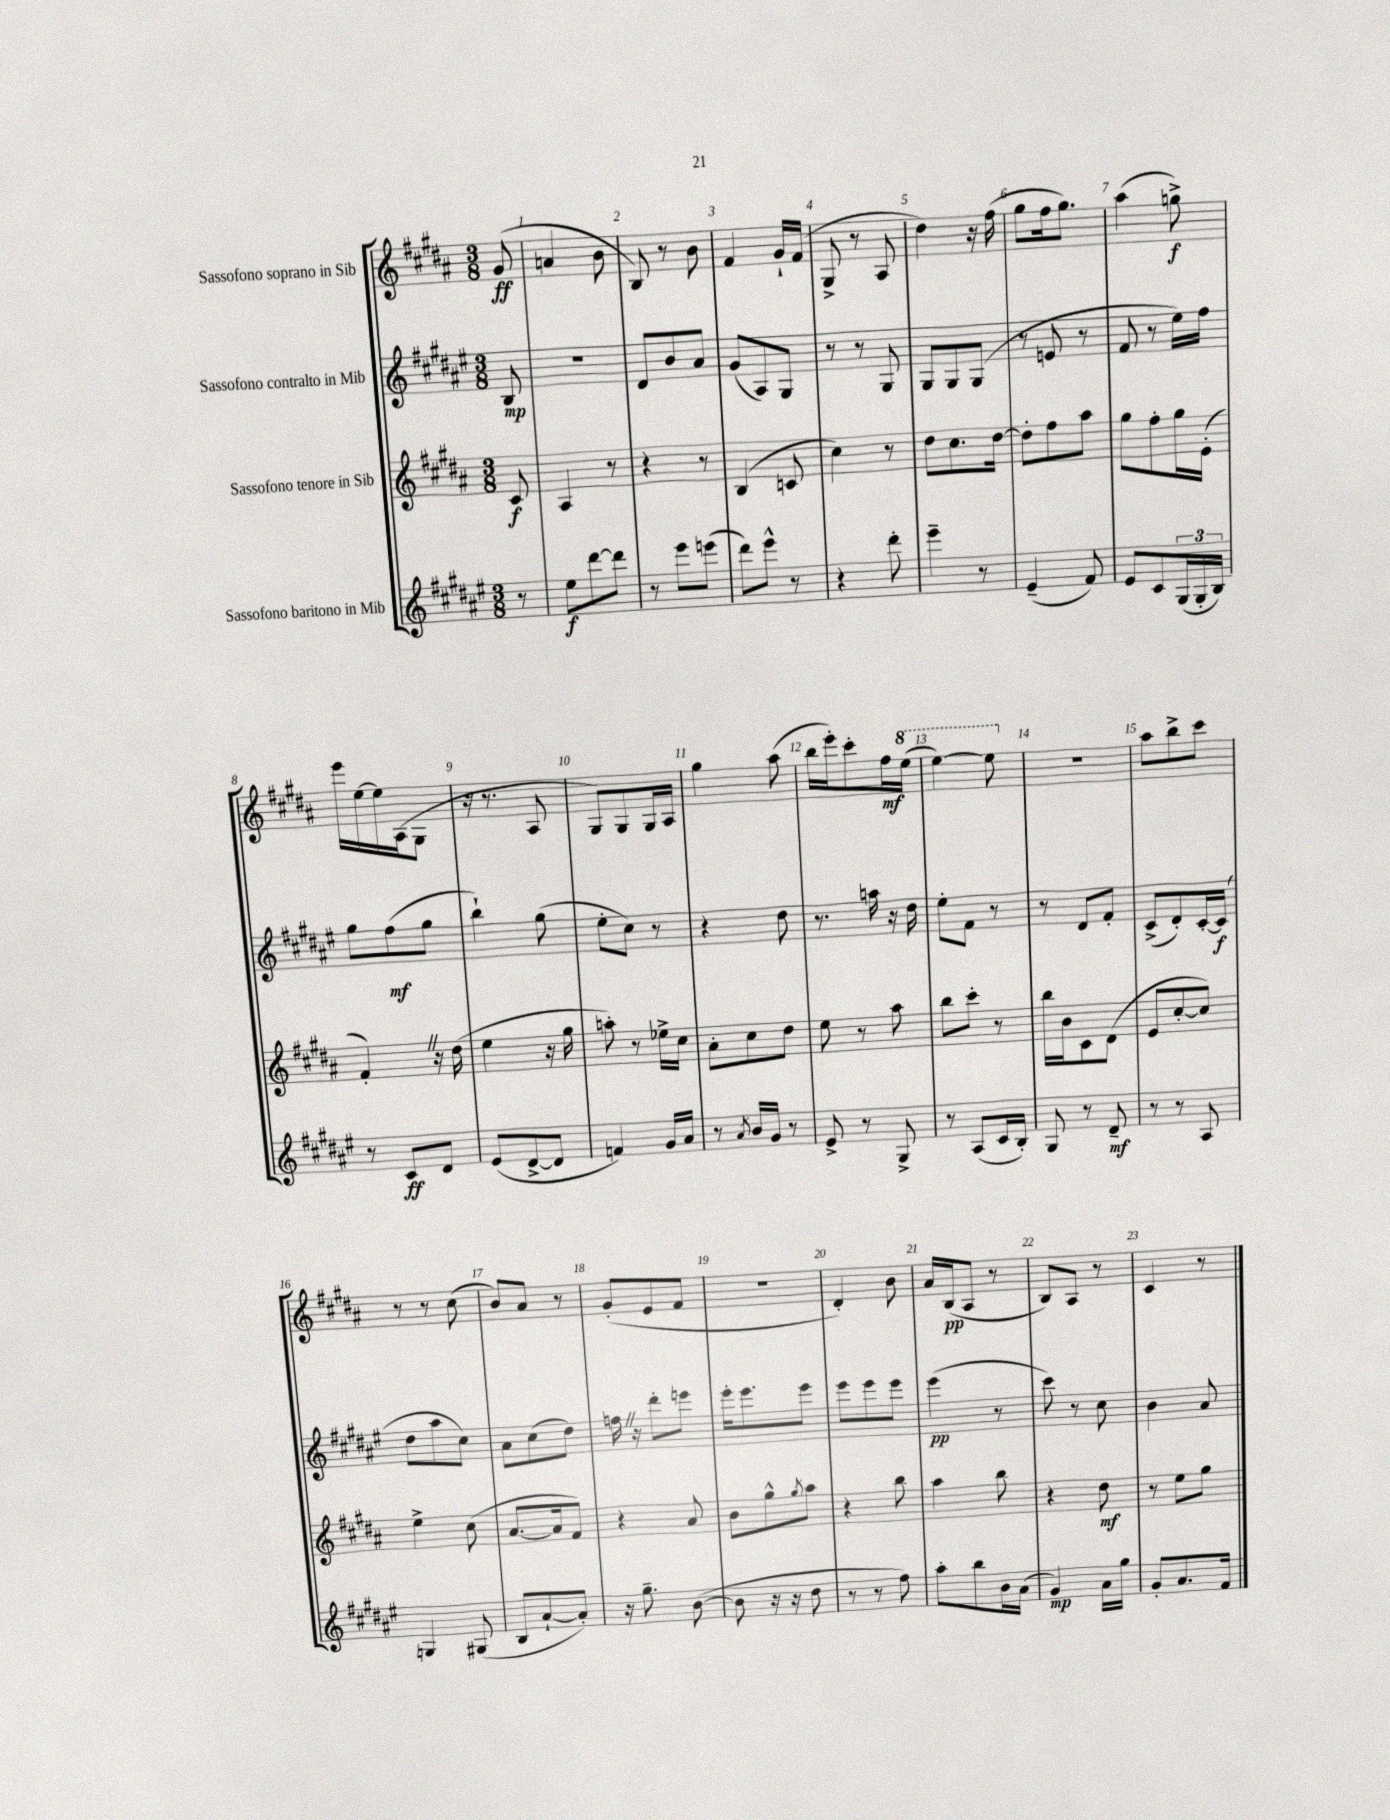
<<
\new StaffGroup <<
\new Staff = "s0" \with { instrumentName = "Sassofono soprano in Sib" } {
    \clef treble \key b \major \numericTimeSignature \time 3/8 \partial 8
    gis'8\ff( |
    a'4 b'8 |
    b8) r8 b'8 |
    fis'4 gis'16-! fis'16( |
    gis8-> r8 ais8 |
    dis''4) r16 fis''16( |
    gis''8 fis''16 gis''8.) |
    ais''4( g''8->\f) |
    e'''16 e''16~ e''16 ais16( gis8 |
    r16 r8. ais8 |
    gis8) gis8 gis16 ais16 |
    gis''4 ais''8( |
    b''16 e'''16-.) cis'''8-. fis''16\mf \ottava #1 e'''16( |
    e'''4~) e'''8 \ottava #0 |
    R4. |
    ais''8 b''8-> cis'''8 |
    r8 r8 cis''8( |
    b'8) ais'8 r8 |
    gis'8-.( e'8 fis'8 |
    R4. |
    dis'4-.) b'8 |
    ais'16 b16\pp( ais8 r8 |
    b8) ais8 r8 |
    cis'4 r8 \bar "|." |
}
\new Staff = "s1" \with { instrumentName = "Sassofono contralto in Mib" } {
    \clef treble \key fis \major \numericTimeSignature \time 3/8 \partial 8
    b8\mp |
    R4. |
    dis'8 b'8 ais'8 |
    gis'8( ais8) gis8 |
    r8 r8 gis8 |
    gis8 gis8 gis8( |
    r8 e'8 r8 |
    fis'8 r8 eis''16) fis''16 |
    gis''8 fis''8\mf( gis''8 |
    b''4-!) gis''8( |
    eis''8-. cis''8) r8 |
    r4 dis''8 |
    r8. a''16 r16 dis''16 |
    eis''8-. fis'8 r8 |
    r8 dis'8 fis'8-. |
    cis'8->( dis'8-.) cis'16~-. cis'16\f( |
    dis''8 ais''8 cis''8) |
    ais'8 cis''8( dis''8) |
    f''16 \once \override BreathingSign.text = \markup { \musicglyph "scripts.caesura.straight" } \breathe r16 dis'''8-. e'''8 |
    eis'''16-. eis'''8. eis'''8 |
    eis'''8 eis'''8 eis'''8 |
    eis'''4\pp( r8 |
    cis'''8) r8 cis''8 |
    b'4 ais'8 \bar "|." |
}
\new Staff = "s2" \with { instrumentName = "Sassofono tenore in Sib" } {
    \clef treble \key b \major \numericTimeSignature \time 3/8 \partial 8
    cis'8\f |
    ais4 r8 |
    r4 r8 |
    b4( c'8 |
    cis''4) r8 |
    dis''8 cis''8. dis''16~ |
    dis''8-. fis''8 ais''8 |
    gis''8 fis''8-. gis''16 e'16-.( |
    fis'4-.) \once \override BreathingSign.text = \markup { \musicglyph "scripts.caesura.straight" } \breathe r16 dis''16( |
    e''4 r16 gis''16 |
    a''8-.) r8 ees''16-> cis''16 |
    ais'8-. cis''8 dis''8 |
    e''8 r8 ais''8 |
    b''8 cis'''8-. r8 |
    b''16 b'16 cis'8 dis'8( |
    e'8 cis''8~-. cis''8) |
    e''4-> cis''8( |
    ais'8.~ ais'16 fis'8) |
    r4 ais'8 |
    b'8 gis''8-^ \acciaccatura { gis''8 } ais''8 |
    r4 b''8 |
    ais''4 b''8 |
    r4 dis''8\mf |
    r8 e''8 gis''8 \bar "|." |
}
\new Staff = "s3" \with { instrumentName = "Sassofono baritono in Mib" } {
    \clef treble \key fis \major \numericTimeSignature \time 3/8 \partial 8
    r8 |
    eis''8\f dis'''8~ dis'''8 |
    r8 eis'''8 e'''8( |
    dis'''8) eis'''8-^ r8 |
    r4 dis'''8-. |
    eis'''4-- r8 |
    eis'4--( fis'8) |
    eis'8 cis'8 \tuplet 3/2 { gis16( gis16-. b16) } |
    r8 cis'8\ff dis'8 |
    eis'8( dis'8~-> dis'8 |
    f'4) gis'16 ais'16 |
    r8 \acciaccatura { ais'8 } b'16 gis'16 r8 |
    eis'8-> r8 gis8-> |
    r8 ais8( cis'16 b16-.) |
    gis8 r8 dis'8--\mf |
    r8 r8 ais8 |
    g4 gis8( |
    b8 ais'8~-! ais'8-.) |
    r16 gis''8.-- b'8~( |
    b'8 r16 r16 dis''8 |
    r8 r8 fis''8) |
    ais''8-. b''8 b'16 ais'16( |
    gis'4\mp) ais'16 gis''16 |
    gis'8-. ais'8. fis'16 \bar "|." |
}
>>
>>
\layout { \context { \Score \override BarNumber.break-visibility = ##(#f #t #t) barNumberVisibility = #all-bar-numbers-visible } }
